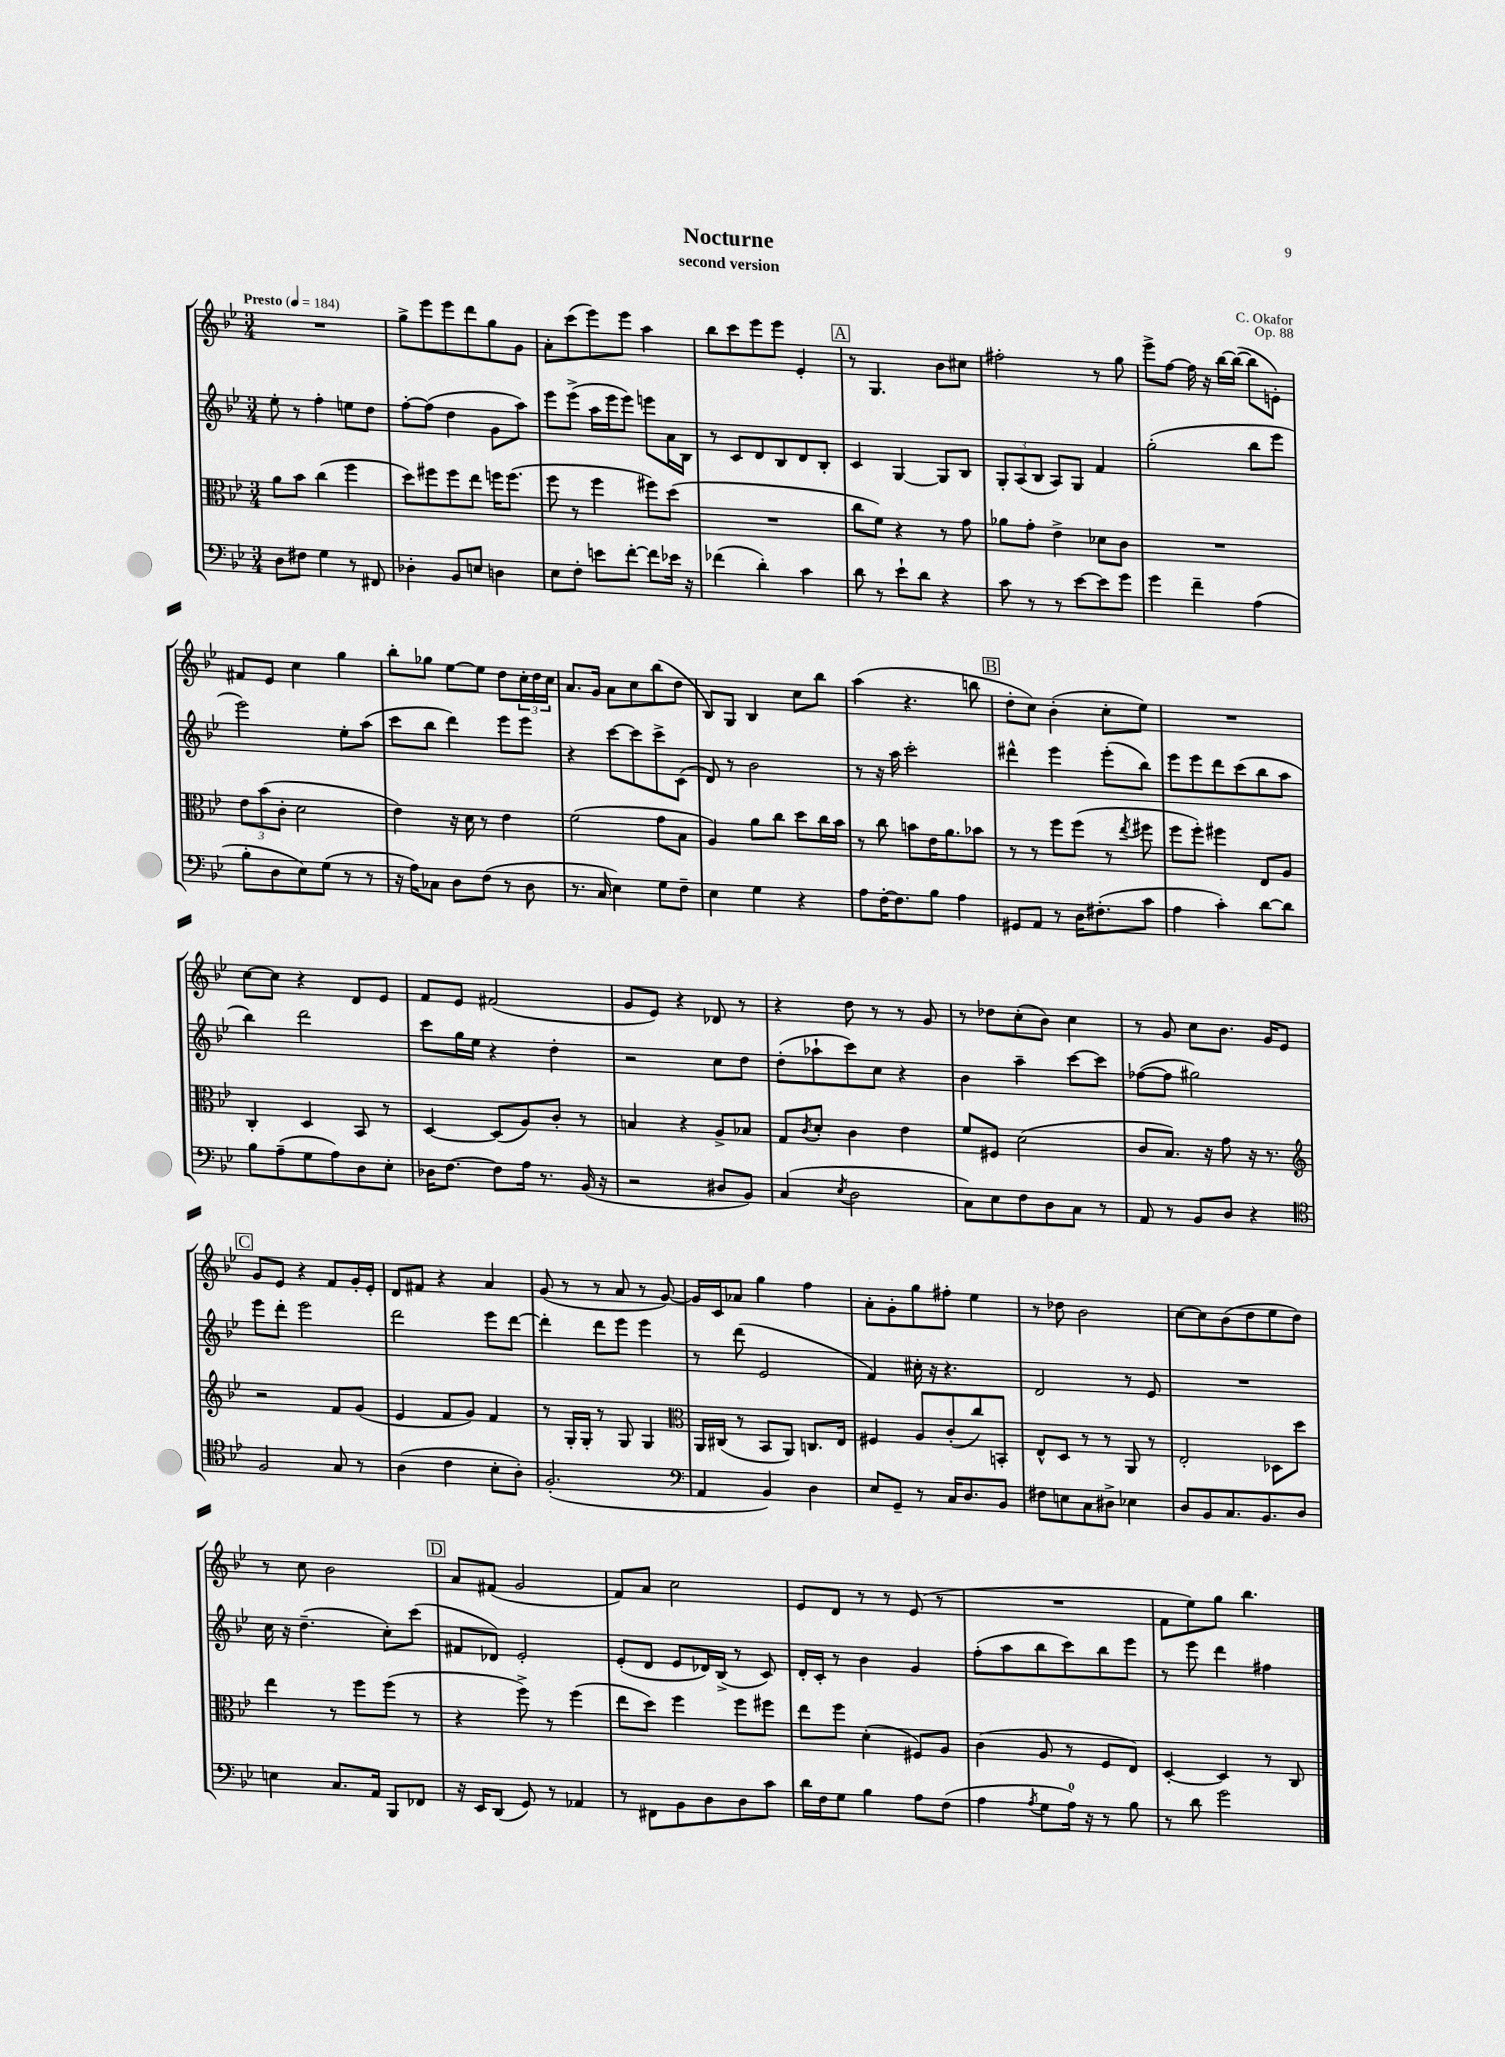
\header { title = "Nocturne" composer = "C. Okafor" subtitle = "second version" opus = "Op. 88" }
<<
\new StaffGroup <<
\new Staff = "s0" {
    \clef treble \key bes \major \numericTimeSignature \time 3/4 \tempo "Presto" 4 = 184
    R2. |
    g''8-> ees'''8 ees'''8 d'''8 g''8 g'8 |
    a'8-. c'''8( ees'''8) ees'''8 a''4 |
    bes''8 c'''8 ees'''8 ees'''8 ees'4-. |
    \mark \markup { \box "A" } r8 g4. bes'8 cis''8 |
    fis''2-. r8 g''8 |
    ees'''8-> f''8~ f''16 r16 bes''16~ bes''16~( bes''8 e'8-.) |
    fis'8 ees'8 c''4 g''4 |
    bes''8-. ges''8 ees''8~ ees''8 d''8 \tuplet 3/2 { c''16-. d''16 c''16 } |
    a'8. g'16 a'8 c''8 bes''8( d''8 |
    bes8) g8 bes4 c''8 bes''8 |
    a''4( r4. b''8 |
    \mark \markup { \box "B" } d''8-. c''8) bes'4-.( c''8-. ees''8) |
    R2. |
    c''8~ c''8 r4 d'8 ees'8 |
    f'8 ees'8 fis'2( |
    g'8 ees'8) r4 des'8 r8 |
    r4 d''8 r8 r8 g'8 |
    r8 des''8 c''8-.( bes'8) c''4 |
    r8 g'8 c''8 bes'8. g'16 ees'8 |
    \mark \markup { \box "C" } g'8 ees'8 r4 f'8 g'16-. ees'16-. |
    d'8 fis'8 r4 a'4 |
    g'8( r8 r8 a'8 r8 g'8~) |
    g'16 c'16 aes'8 g''4 f''4 |
    a'8-. g'8-. g''8 fis''8-. ees''4 |
    r8 des''8 bes'2 |
    c''8~ c''8 bes'8( d''8 ees''8 d''8) |
    r8 c''8 bes'2 |
    \mark \markup { \box "D" } a'8 fis'8( g'2 |
    f'8) a'8 c''2 |
    ees'8 d'8 r8 r8 ees'8( r8 |
    R2. |
    f'8 ees''8) g''8 bes''4. \bar "|." |
}
\new Staff = "s1" {
    \clef treble \key bes \major \numericTimeSignature \time 3/4
    ees''8-. r8 f''4-. e''8 d''8 |
    f''8~-. f''8( d''4 g'8 a''8) |
    ees'''8 ees'''8->( a''16 ees'''16 ees'''8) e'''8 a'16 bes16 |
    r8 c'8 d'8 bes8 d'8 bes8-. |
    \mark \markup { \box "A" } c'4 g4~ g8 bes8 |
    \tuplet 3/2 { g8-. a8( bes8 } a8) g8 f'4 |
    g''2-.( bes''8 ees'''8 |
    ees'''2) ees''8-. a''8( |
    c'''8 bes''8 d'''4) ees'''8 ees'''8 |
    r4 c'''8~ c'''8 c'''8-> c'8( |
    d'8) r8 bes'2 |
    r8 r16 a''16 c'''2-. |
    \mark \markup { \box "B" } dis'''4-^ ees'''4 ees'''8-.( bes''8) |
    ees'''8 ees'''8 d'''8 c'''8( bes''8 a''8 |
    bes''4) d'''2 |
    c'''8 g''16 ees''16 r4 d''4-. |
    r2 c''8 d''8 |
    d''8-.( aes''8-! c'''8) c''8 r4 |
    bes'4 a''4-- c'''8~ c'''8 |
    fes''8~( fes''8 gis''2) |
    \mark \markup { \box "C" } ees'''8 d'''8-. ees'''2 |
    d'''2 ees'''8 d'''8~ |
    d'''4-. d'''8 ees'''8 ees'''4 |
    r8 d'''8( ees'2 |
    f'4) cis''16-. r16 r4. |
    d'2 r8 ees'8 |
    R2. |
    c''16 r16 d''4.--( c''8-.) c'''8( |
    \mark \markup { \box "D" } fis'8 des'8) ees'2-. |
    ees'8-.( d'8 ees'8 des'16) bes16->( r8 c'8) |
    d'16-. c'16-. r8 bes'4 g'4 |
    f''8-.( a''8 bes''8 c'''8) bes''8 ees'''8 |
    r8 ees'''8 d'''4 fis''4 \bar "|." |
}
\new Staff = "s2" {
    \clef alto \key bes \major \numericTimeSignature \time 3/4
    a'8 bes'8 c''4( f''4 |
    d''8) fis''8 fis''8 ees''8 f''16 f''8.( |
    f''8 r8 f''4 fis''8) d''8( |
    R2. |
    \mark \markup { \box "A" } c''8 f'8) r4 r8 g'8 |
    aes'8 g'8-. ees'4-> des'8 c'8 |
    R2. |
    \tuplet 3/2 { ees'8 bes'8( c'8-. } d'2 |
    ees'4) r16 d'16 r8 ees'4 |
    f'2( g'8 bes8 |
    a4) a'8 c''8 d''8 c''16 bes'16 |
    r8 c''8 b'8 ees'16 a'8. bes'8 |
    \mark \markup { \box "B" } r8 r8 f''8 f''8( r8 \acciaccatura { ees''8 } fis''8 |
    f''8 f''8-.) fis''4 ees8 a8 |
    c4-. d4 bes,8 r8 |
    d4~ d8( a8) c'8-. r8 |
    b4 r4 a8-> bes8 |
    g8 \acciaccatura { c'8 } d'8-. c'4 ees'4 |
    f'8 fis8 d'2( |
    c'8 bes8.) r16 g'8 r16 r8. |
    \mark \markup { \box "C" } \clef treble r2 f'8 g'8( |
    ees'4 f'8 g'8) f'4 |
    r8 g16-. g16-. r8 g8 g4 |
    \clef alto a,16 cis16( r8 bes,8 a,8) c8. ees16 |
    fis4 a8 c'8-.( c''8) b,8-. |
    ees8-^ d8 r8 r8 a,8 r8 |
    ees2-. des8 d''8 |
    ees''4 r8 f''8 f''8( r8 |
    \mark \markup { \box "D" } r4 f''8->) r8 f''4( |
    ees''8 d''8) f''4 f''8 fis''8 |
    ees''8 f''8 d'4-.( fis8) a8 |
    c'4( a8 r8 f8 ees8) |
    d4~-. d4 r8 c8 \bar "|." |
}
\new Staff = "s3" {
    \clef bass \key bes \major \numericTimeSignature \time 3/4
    d8 fis8 g4 r8 fis,8 |
    des4-. bes,8 e8 d4 |
    ees8 f8-. e'8 f'8~-. f'8 ees'16 r16 |
    fes'4( d'4-.) c'4 |
    \mark \markup { \box "A" } d'8 r8 ees'8-! d'8 r4 |
    c'8 r8 r8 ees'8~ ees'8 g'8 |
    g'4 f'4-- a4( |
    bes8-. d8 ees8) g8( r8 r8 |
    r16 a16) ces8 d8 f8( r8 d8 |
    r8. c16 ees4) g8 f8-- |
    ees4 g4 r4 |
    a8 f16~-. f8. bes8 a4 |
    \mark \markup { \box "B" } gis,8 a,8 r8 d16 fis8.-.( c'8 |
    a4 c'4-.) d'8~ d'8 |
    bes8 a8--( g8 a8) d8 ees8-. |
    des16 f8.~ f8 a16 r8. bes,16( r16 |
    r2 dis8 bes,8) |
    c4( \acciaccatura { ees8 } d2 |
    c8) ees8 f8 d8 c8 r8 |
    a,8 r8 bes,8 d8 r4 |
    \mark \markup { \box "C" } \clef tenor f2 g8 r8 |
    a4( c'4 bes8-. a8-.) |
    f2.-.( |
    \clef bass a,4 bes,4) d4 |
    ees8 g,8-- r8 c16 d8. bes,8 |
    fis8 e8 c8 dis8-> ees4 |
    d8 bes,8 c8. bes,8. d8 |
    e4 c8. a,16 bes,,8 fes,8 |
    \mark \markup { \box "D" } r16 ees,16 d,8( g,8) r8 aes,4 |
    r8 fis,8 bes,8 d8 d8 c'8 |
    d'16 f16 g8 bes4 a8 f8( |
    a4 \acciaccatura { a8 } g8 a16-0) r16 r8 bes8 |
    r8 d'8 g'2 \bar "|." |
}
>>
>>
\layout { \context { \Score \remove "Bar_number_engraver" } }
